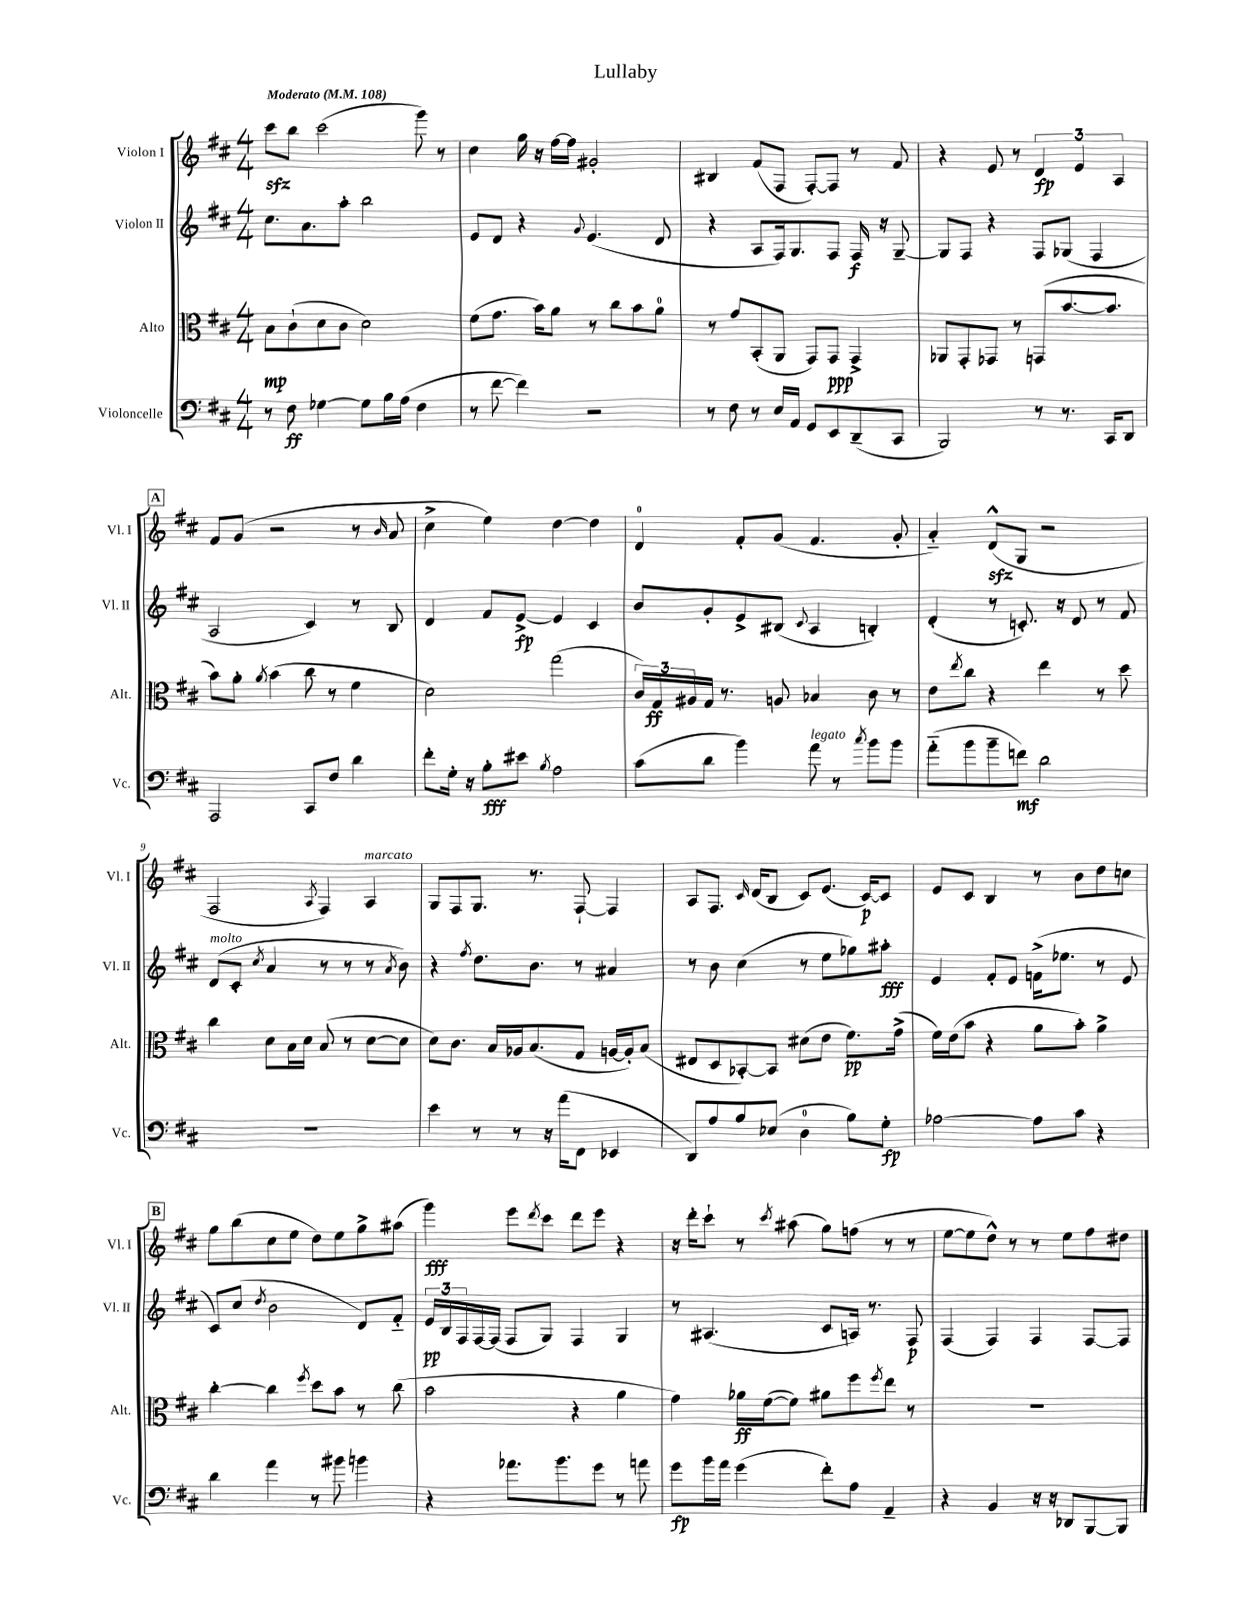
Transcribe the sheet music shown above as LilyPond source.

\header { title = "Lullaby" }
<<
\new StaffGroup <<
\new Staff = "s0" \with { instrumentName = "Violon I" shortInstrumentName = "Vl. I" } {
    \clef treble \key d \major \numericTimeSignature \time 4/4 \tempo "Moderato" 4 = 108
    cis'''8\sfz b''8 cis'''2( g'''8) r8 |
    cis''4 g''16 r16 fis''16~ fis''16 gis'2-. |
    bis4 fis'8( fis8 fis8~-.) fis8 r8 fis'8 |
    r4 e'8 r8 \tuplet 3/2 { d'4\fp e'4 a4 } |
    \mark \markup { \box "A" } fis'8 g'8( r2 r8 \grace { b'16 } a'8 |
    cis''4-> e''4) d''4~ d''4 |
    d'4-0 fis'8-. g'8( fis'4. g'8-. |
    a'4-_) d'8-^\sfz( g8 r2 |
    fis2 \acciaccatura { a8 } fis4) a4^\markup { \italic "marcato" } |
    g8 fis8 g8. r8. fis8~-! fis4 |
    a8 fis8. \grace { cis'16 } d'16( b8 cis'8) e'8.( cis'16~\p) cis'8 |
    e'8 cis'8 b4 r8 b'8 d''8 c''8 |
    \mark \markup { \box "B" } g''8 b''8( cis''8 e''8 d''8) e''8 g''8-> ais''8( |
    g'''4\fff) e'''8 \acciaccatura { d'''8 } cis'''8 d'''8 e'''8 r4 |
    r16 d'''16-. cis'''8-! r8 \acciaccatura { cis'''8 } ais''8( g''8) f''8( r8 r8 |
    e''8~ e''8 d''8-^) r8 r8 e''8 fis''8 dis''8 \bar "|." |
}
\new Staff = "s1" \with { instrumentName = "Violon II" shortInstrumentName = "Vl. II" } {
    \clef treble \key d \major \numericTimeSignature \time 4/4
    cis''8. a'8. a''8-. b''2 |
    e'8 d'8 r4 \appoggiatura { g'8 } e'4.( d'8 |
    r4 a8 fis16) g8. fis8 fis16\f r16 g8~-- |
    g8 fis8 r4 fis8 ges8( fis4 |
    \mark \markup { \box "A" } a2 cis'4) r8 b8 |
    d'4 fis'8 e'8~->\fp e'4 cis'4 |
    b'8 g'8-. e'8-> bis8( \appoggiatura { cis'8 } a4 b4-.) |
    d'4-.( r8 c'8.-.) r16 d'8 r8 fis'8 |
    d'8^\markup { \italic "molto" }( cis'8-. \acciaccatura { cis''8 } a'4 r8 r8 r8 \acciaccatura { a'8 } b'8) |
    r4 \acciaccatura { fis''8 } d''8. b'8. r8 ais'4 |
    r8 b'8 cis''4( r8 e''8 ges''8) ais''8-.\fff |
    e'4 fis'8-. e'8 f'16->( ees''8. r8 e'8 |
    \mark \markup { \box "B" } cis'8) cis''8( \acciaccatura { d''8 } b'2 d'8) fis'8-_ |
    \tuplet 3/2 { e'16\pp b16 fis16 } fis16~ fis16( fis8 g8) fis4 g4 |
    r8 ais4.( cis'8 a16) r8. fis8\p |
    fis4( fis4) fis4 fis8~ fis8 \bar "|." |
}
\new Staff = "s2" \with { instrumentName = "Alto" shortInstrumentName = "Alt." } {
    \clef alto \key d \major \numericTimeSignature \time 4/4
    b8\mp cis'8-!( d'8 cis'8 d'2) |
    fis'8( g'8. b'16) a'8 r8 cis''8 b'8 a'8-0 |
    r8 g'8 b,8-.( a,8 g,8) g,8\ppp g,4-> |
    aes,8 g,8-. ges,8 r8 g,8( b'8.~ b'8. |
    \mark \markup { \box "A" } b'8) a'8-. \acciaccatura { a'8 } b'4( cis''8 r8 fis'4 |
    d'2) g''2( |
    \tuplet 3/2 { cis'16) g16\ff ais16 } g16 r8. a8 bes4 cis'8 r8 |
    e'8 \acciaccatura { e''8 } cis''8 r4 e''4 r8 d''8 |
    cis''4 d'8 b16 d'16 b8( r8 d'8~ d'8 |
    d'8) cis'8. b16 aes16 b8.( g8 a16~ a16-.) b8( |
    eis8 d8 bes,8~-.) bes,8 dis'8( e'8 fis'8.\pp) g'16->( |
    fis'16) e'16( b'8 r4 a'8 b'8-.) a'4-> |
    \mark \markup { \box "B" } cis''4~-. cis''4 \acciaccatura { fis''8 } d''8 b'8 r8 cis''8( |
    b'2 r4 a'4 |
    g'4) aes'16\ff fis'16~( fis'8) ais'8 fis''8 \acciaccatura { fis''8 } e''8 r8 |
    R1 \bar "|." |
}
\new Staff = "s3" \with { instrumentName = "Violoncelle" shortInstrumentName = "Vc." } {
    \clef bass \key d \major \numericTimeSignature \time 4/4
    r8 fis8\ff ges4~ ges8 b16 a16( fis4 |
    r8 fis'8~ fis'4) r2 |
    r8 fis8 r8 e16 a,16 g,8 e,8 d,8--( cis,8 |
    b,,2) r8 r8. cis,16 d,8 |
    \mark \markup { \box "A" } a,,2 cis,8 fis8 d'4 |
    fis'8-. g16-. r16 b8-.\fff eis'8 \acciaccatura { b8 } a2 |
    cis'8( d'8 b'4) a'8^\markup { \italic "legato" } r8 \acciaccatura { cis''8 } b'8 b'8 |
    a'8-_( b'8 b'8-- f'8\mf) d'2 |
    R1 |
    e'4 r8 r8 r16 a'16( fis,8 ees,4 |
    d,8) a8 b8 ees8( d4-0 b8) g8-.\fp |
    aes2~ aes8 cis'8 r4 |
    \mark \markup { \box "B" } d'4 a'4 r8 bis'8 b'4 |
    r4 aes'8. b'8. g'8 r8 a'8 |
    g'8\fp b'16 a'16 g'4( fis'8-.) a8 a,4-- |
    r4 b,4 r16 r16 des,8 b,,8~ b,,8 \bar "|." |
}
>>
>>
